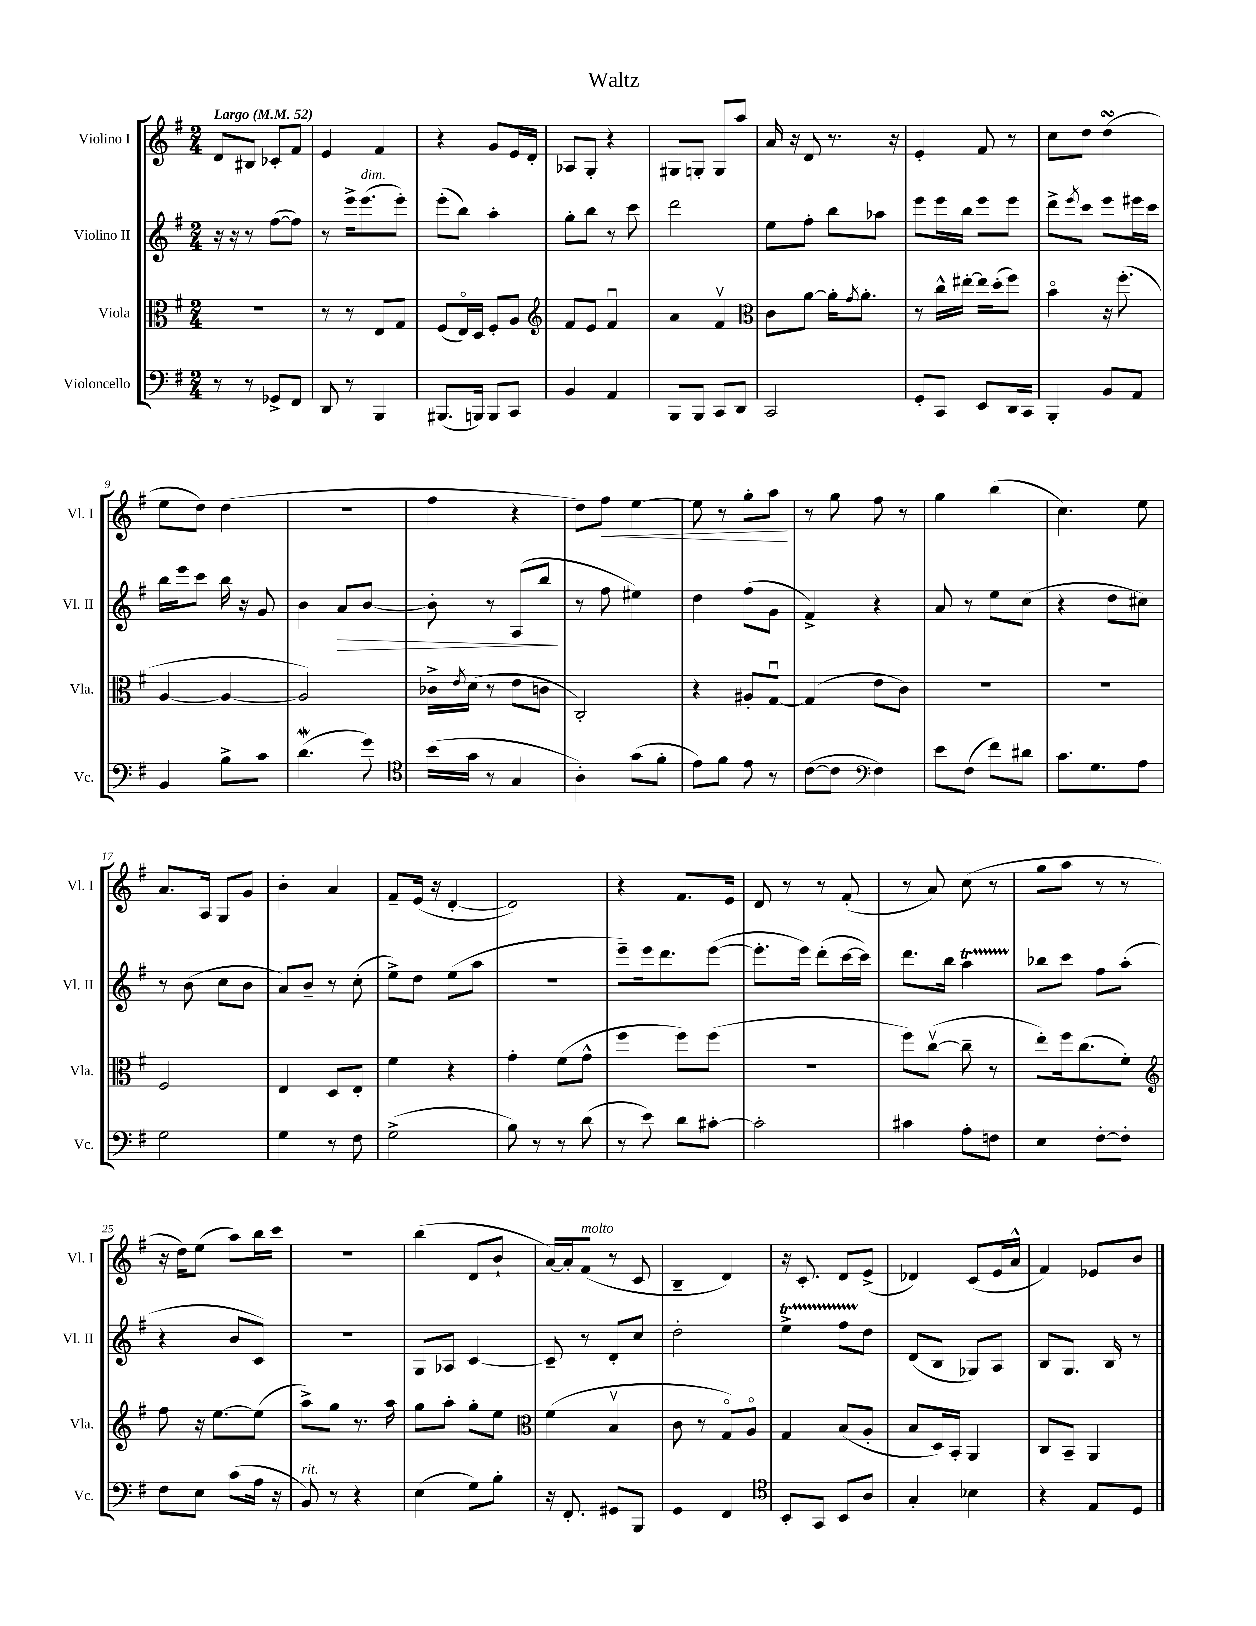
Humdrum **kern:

**kern	**kern	**kern	**dynam	**kern	**dynam
*part4	*part3	*part2	*part2	*part1	*part1
*staff4	*staff3	*staff2	*staff2	*staff1	*staff1
*I"Violoncello	*I"Viola	*I"Violino II	*	*I"Violino I	*
*I'Vc.	*I'Vla.	*I'Vl. II	*	*I'Vl. I	*
*clefF4	*clefC3	*clefG2	*	*clefG2	*
*k[f#]	*k[f#]	*k[f#]	*	*k[f#]	*
*M2/4	*M2/4	*M2/4	*	*M2/4	*
*MM52	*MM52	*MM52	*	*MM52	*
=1	=1	=1	=1	=1	=1
!	!	!	!	!LO:TX:a:B:t=Largo	!
8r	2r	16r	.	8d/L	.
.	.	16r	.	.	.
8r	.	8r	.	8B#X/J	.
8GG-X^/L	.	([8ff#\L	.	8c-X'/L	.
8FF#/J	.	8ff#\J])	.	8f#/J	.
=2	=2	=2	=2	=2	=2
8DD/	8r	8r	.	4e/	.
8r	8r	16eee^\KL	.	.	.
!	!	!LO:TX:a:i:t=dim.	!	!	!
.	.	(8.eee\	.	.	.
4BBB/	8E/L	.	.	4f#/	.
.	8G/J	8eee'\J)	.	.	.
=3	=3	=3	=3	=3	=3
(8.BBB#X/L	(8F#/L	(8eee'\L	.	4r	.
.	16E/L)	8bb\J)	.	.	.
16BBBn/Jk)	16D/JJ	.	.	.	.
8BBB/L	8F#'/L	4aa'\	.	8g/L	.
8CC/J	8A/J	.	.	16e/L	.
.	.	.	.	16d'/JJ	.
=4	=4	=4	=4	=4	=4
*	*clefG2	*	*	*	*
4BB/	8f#/L	8gg'\L	.	8A-X/L	.
.	8e/J	8bb\J	.	8G'/J	.
4AA/	4f#u/	8r	.	4r	.
.	.	8ccc\	.	.	.
=5	=5	=5	=5	=5	=5
8BBB/L	4a/	2ddd\	.	8G#X/L	.
8BBB/J	.	.	.	8Gn'/J	.
8CC/L	4f#v/	.	.	8G/L	.
8DD/J	.	.	.	8aa/J	.
=6	=6	=6	=6	=6	=6
*	*clefC3	*	*	*	*
2CC/	8c\L	8ee\L	.	16a/	.
.	.	.	.	16r	.
.	[8a\J	8ff#'\J	.	8d/	.
.	16a'\KL]	8bb\L	.	8.r	.
.	8qg/	.	.	.	.
.	8.a'\J	.	.	.	.
.	.	8aa-X\J	.	.	.
.	.	.	.	16r	.
=7	=7	=7	=7	=7	=7
8GG'/L	8r	8eee\L	.	4e'/	.
8CC/J	16cc^^\LL	16eee\L	.	.	.
.	[16ee#X'\JJ	16bb\JJ	.	.	.
8EE/L	16ee#\LL]	8eee\L	.	8f#/	.
.	(16dd'\J	.	.	.	.
16DD/L	8ff#\J)	8eee\J	.	8r	.
16CC/JJ	.	.	.	.	.
=8	=8	=8	=8	=8	=8
4BBB'/	4b\	8ddd^\L	.	8cc\L	.
.	.	8qeee/	.	.	.
.	.	8ccc\J	.	8dd\J	.
8BB/L	16r	8eee\L	.	(4ddsSSS\	.
.	(8.ff#'\	.	.	.	.
8AA/J	.	16eee#X\L	.	.	.
.	.	16ccc\JJ	.	.	.
!!LO:LB:g=z
=9	=9	=9	=9	=9	=9
4BB/	[4A/	16bb\LL	.	8ee\L	.
.	.	16eee\J	.	.	.
.	.	8ccc\J	.	8dd\J)	.
8B^\L	4A/_	16bb\	.	(4dd\	.
.	.	16r	.	.	.
8c\J	.	8g/	.	.	.
=10	=10	=10	=10	=10	=10
(4.dW\	2A/])	4b\	.	2r	.
!	!	!	!LO:HP:b	!	!
.	.	8a/L	>	.	.
8g\)	.	[8b/J	.	.	.
=11	=11	=11	=11	=11	=11
*clefC4	*	*	*	*	*
(16b\LL	16c-X^\LL	8b'\]	.	4ff#\	.
.	8qe/	.	.	.	.
16g\JJ	(16d\JJ	.	.	.	.
8r	8r	8r	.	.	.
4G/	8e\L	(8A/L	.	4r	.
.	8cn\J	8bb/J	.	.	.
.	.	.	]	.	.
=12	=12	=12	=12	=12	=12
4A'\)	2C'/)	8r	.	8dd\L)	.
!	!	!	!	!	!LO:HP:b
.	.	8ff#\	.	8ff#\J	<
(8g\L	.	4ee#X\)	.	[4ee\	.
8f#'\J	.	.	.	.	.
=13	=13	=13	=13	=13	=13
8e\L)	4r	4dd\	.	8ee\]	.
8f#\J	.	.	.	8r	.
8e\	8A#X'/L	(8ff#\L	.	8gg'\L	.
8r	[8Gu/J	8g\J	.	8aa\J	.
.	.	.	.	.	[
=14	=14	=14	=14	=14	=14
([8c\L	(4G/]	4f#^/)	.	8r	.
8c\J]	.	.	.	8gg\	.
*clefF4	*	*	*	*	*
4F#\)	8e\L	4r	.	8ff#\	.
.	8c\J)	.	.	8r	.
=15	=15	=15	=15	=15	=15
8e\L	2r	8a/	.	4gg\	.
(8F#\J	.	8r	.	.	.
8f#\L)	.	8ee\L	.	(4bb\	.
8d#X\J	.	(8cc\J	.	.	.
=16	=16	=16	=16	=16	=16
8.c\L	2r	4r	.	4.cc\)	.
8.G\	.	.	.	.	.
.	.	8dd\L	.	.	.
8A\J	.	8cc#X\J)	.	8ee\	.
!!LO:LB:g=z
=17	=17	=17	=17	=17	=17
2G\	2F#/	8r	.	8.a/L	.
.	.	(8b\	.	.	.
.	.	.	.	16A/Jk	.
.	.	8cc\L	.	8G/L	.
.	.	8b\J	.	8g/J	.
=18	=18	=18	=18	=18	=18
4G\	4E/	8a/L)	.	4b'\	.
.	.	8b~/J	.	.	.
8r	8D/L	8r	.	4a/	.
8F#\	8E'/J	(8cc'\	.	.	.
=19	=19	=19	=19	=19	=19
(2G^\	4f#\	8ee^\L)	.	8f#~/L	.
.	.	8dd\J	.	(16e/Jk	.
.	.	.	.	16r	.
.	4r	(8ee\L	.	[4d'/	.
.	.	8aa\J	.	.	.
=20	=20	=20	=20	=20	=20
8B\)	4g'\	2r	.	2d/])	.
8r	.	.	.	.	.
8r	(8f#\L	.	.	.	.
(8d\	8g^^\J	.	.	.	.
=21	=21	=21	=21	=21	=21
8r	4ff#\	8eee~\L)	.	4r	.
8e\)	.	16eee\k	.	.	.
.	.	8.ddd\	.	.	.
8d\L	8ff#\L)	.	.	8.f#/L	.
[8c#X'\J	(8ff#\J	([8eee\J	.	.	.
.	.	.	.	16e/Jk	.
=22	=22	=22	=22	=22	=22
2c#'\]	2r	8.eee'\L]	.	8d/	.
.	.	.	.	8r	.
.	.	16eee\Jk)	.	.	.
.	.	(8ddd'\L	.	8r	.
.	.	[16ccc\L	.	(8f#'/	.
.	.	16ccc\JJ])	.	.	.
=23	=23	=23	=23	=23	=23
4c#X\	8ff#\L)	8.ddd\L	.	8r	.
.	([8ccv\J	.	.	8a/)	.
.	.	16bb\Jk	.	.	.
8A'\L	8cc~\]	4aaT\	.	(8cc\	.
8Fn\J	8r	.	.	8r	.
=24	=24	=24	=24	=24	=24
4E\	8ee'\L)	8bb-X\L	.	8gg\L	.
.	16ff#\k	8ccc\J	.	8aa\J	.
.	(8.cc\	.	.	.	.
[8F#'\L	.	8ff#\L	.	8r	.
8F#'\J]	8f#'\J)	(8aa'\J	.	8r	.
!!LO:LB:g=z
=25	=25	=25	=25	=25	=25
*	*clefG2	*	*	*	*
8F#\L	8ff#\	4r	.	16r	.
.	.	.	.	16dd\KL)	.
8E\J	16r	.	.	(8ee\J	.
.	[8.ee\L	.	.	.	.
(8c\L	.	8b/L	.	8aa\L)	.
16A\Jk	(8ee\J]	8c/J)	.	16bb\L	.
16r	.	.	.	16ccc\JJ	.
=26	=26	=26	=26	=26	=26
!LO:TX:a:i:t=rit.	!	!	!	!	!
8BB/)	8aa^\L)	2r	.	2r	.
8r	8gg\J	.	.	.	.
4r	8.r	.	.	.	.
.	16aa\	.	.	.	.
=27	=27	=27	=27	=27	=27
(4E\	8gg\L	8G/L	.	(4bb\	.
.	8aa'\J	8A-X/J	.	.	.
8G\L)	8gg'\L	[4c/	.	8d/L	.
8B'\J	8ee\J	.	.	8b`/J	.
=28	=28	=28	=28	=28	=28
*	*clefC3	*	*	*	*
16r	(4f#\	8c~/]	.	[16a/LL)	.
8.FF#'/	.	.	.	16a'/J]	.
!	!	!	!	!LO:TX:a:i:t=molto	!
.	.	8r	.	(8f#/J	.
8GG#X/L	4Bv/	8d'/L	.	8r	.
8BBB/J	.	8cc/J	.	8c/	.
=29	=29	=29	=29	=29	=29
4GG/	8c\	2dd'\	.	4B~/	.
.	8r	.	.	.	.
4FF#/	8G/L)	.	.	4d/)	.
.	8A/J	.	.	.	.
=30	=30	=30	=30	=30	=30
*clefC4	*	*	*	*	*
8BB'/L	4G/	4eeT^\	.	16r	.
.	.	.	.	8.c'/	.
8GG/J	.	.	.	.	.
8BB/L	(8B/L	8ff#TTT\L	.	8d/L	.
8A/J	8A'/J	8dd\J	.	(8e^/J	.
=31	=31	=31	=31	=31	=31
4G'/	8B/L	(8d/L	.	4d-X/)	.
.	16D/L)	8B/J	.	.	.
.	16BB'/JJ	.	.	.	.
4B-X\	4AA/	8G-X/L)	.	(8c/L	.
.	.	8A/J	.	16e/L	.
.	.	.	.	16a^^/JJ	.
=32	=32	=32	=32	=32	=32
4r	8C/L	8B/L	.	4f#/)	.
.	8BB~/J	8.G/J	.	.	.
8E/L	4AA/	.	.	8e-X/L	.
.	.	16B/	.	.	.
8D/J	.	8r	.	8b/J	.
==	==	==	==	==	==
*-	*-	*-	*-	*-	*-
